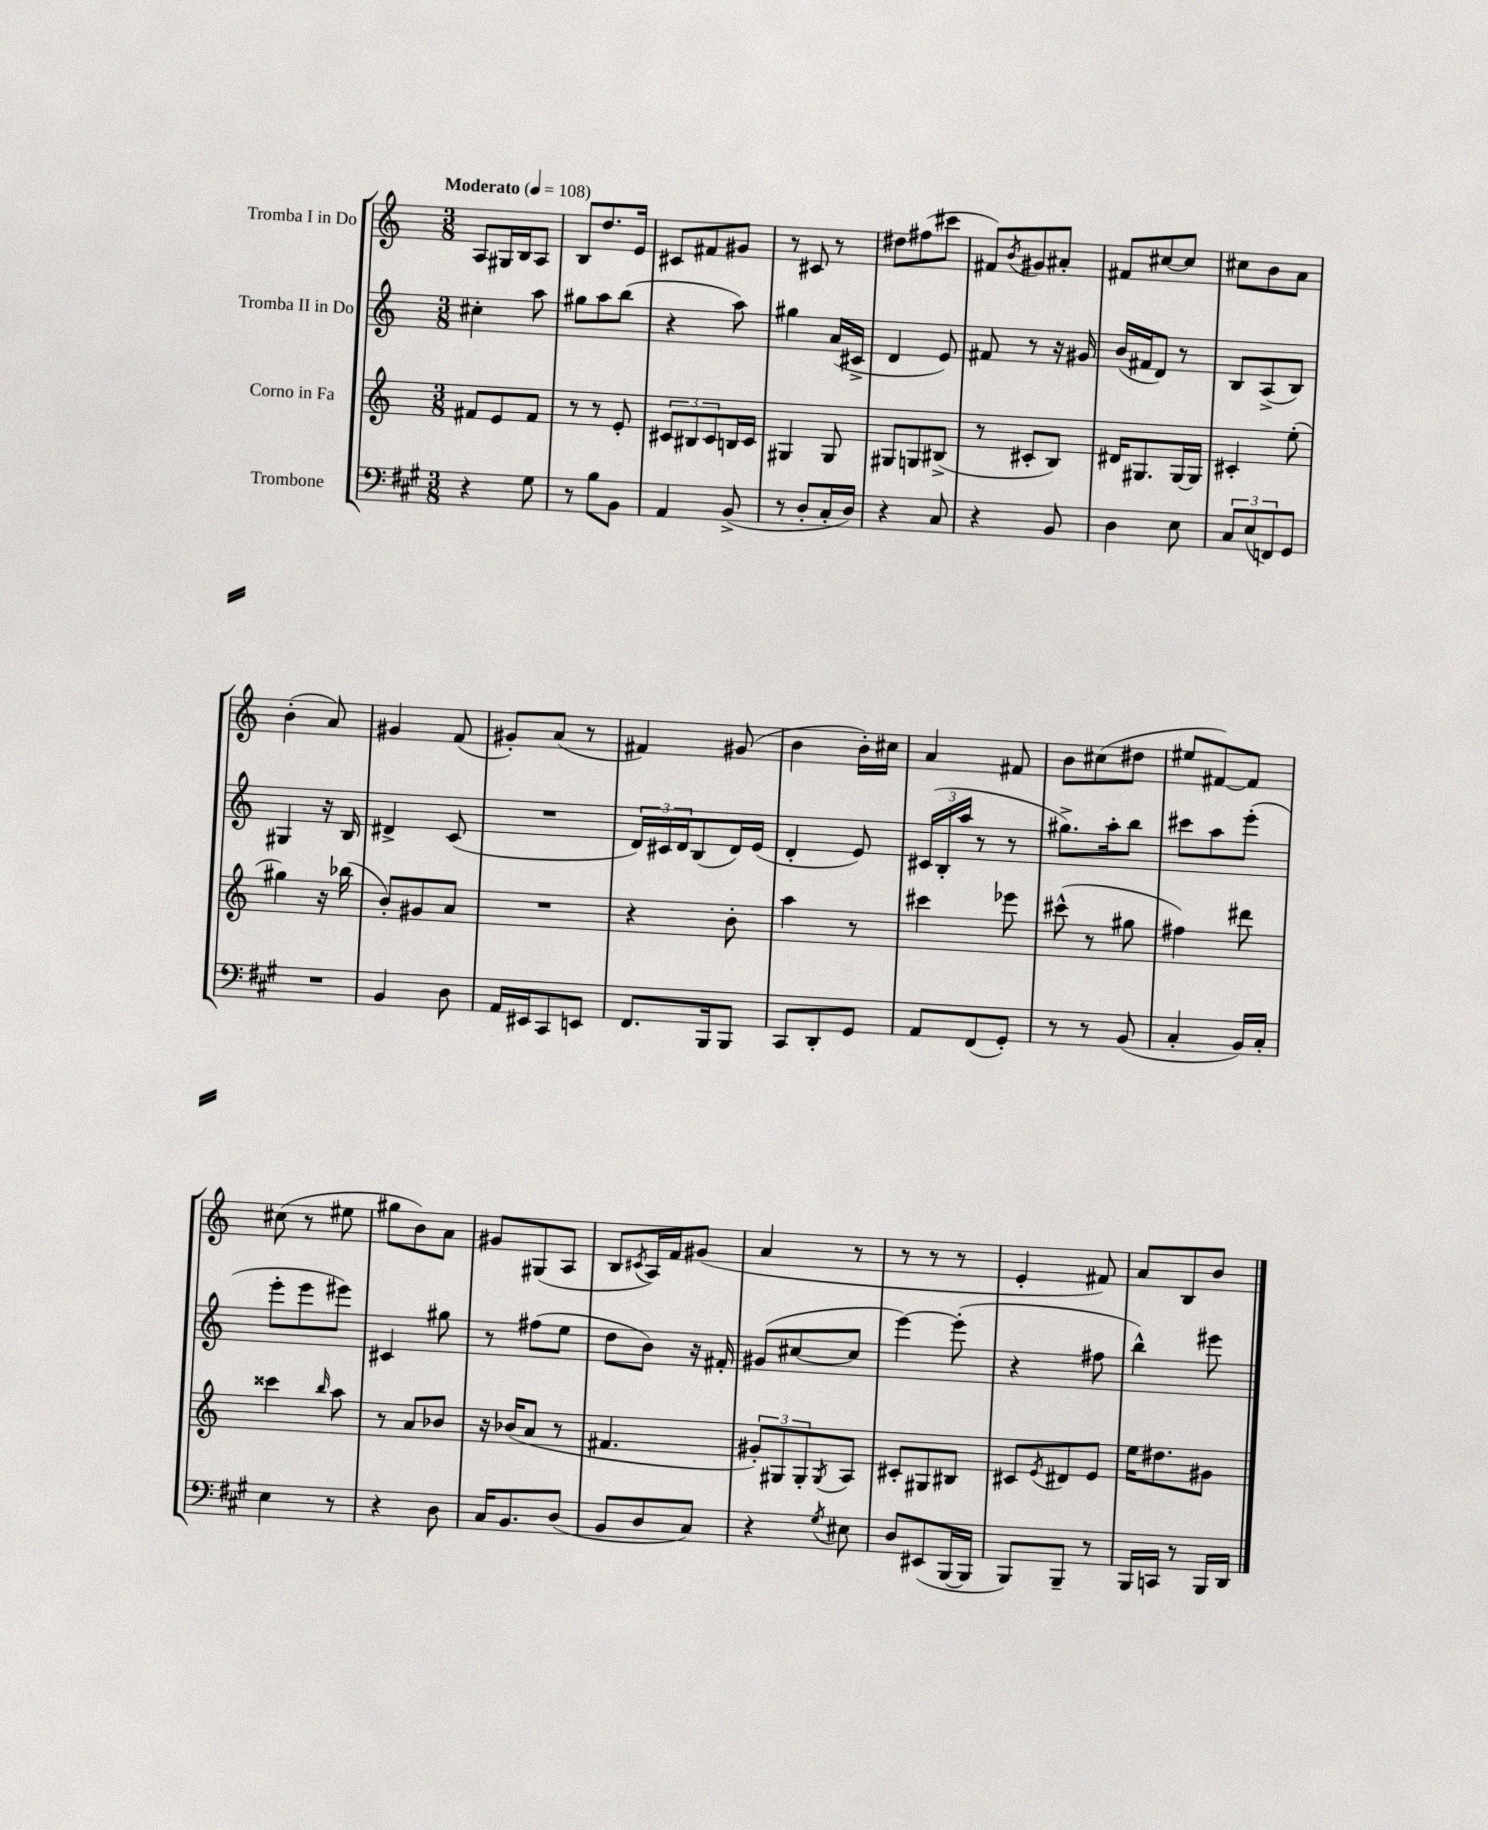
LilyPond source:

<<
\new StaffGroup <<
\new Staff = "s0" \with { instrumentName = "Tromba I in Do" } {
    \clef treble \key c \major \numericTimeSignature \time 3/8 \tempo "Moderato" 4 = 108
    a8 gis16 b16 a8 |
    b8 d''8. e'16 |
    cis'8 fis'8 gis'8 |
    r8 cis'8 r8 |
    dis''8 fis''8( cis'''8 |
    fis'8) \acciaccatura { b'8 } gis'8 ais'8-. |
    fis'8 cis''8~ cis''8 |
    cis''8 b'8 a'8 |
    b'4-.( a'8) |
    gis'4 f'8( |
    gis'8-.) a'8( r8 |
    fis'4) gis'8( |
    b'4 b'16-.) cis''16 |
    a'4 fis'8 |
    b'8 cis''8( dis''8 |
    eis''8 fis'8~) fis'8 |
    cis''8( r8 eis''8 |
    gis''8 b'8) a'8 |
    gis'8 gis8( a8 |
    b8 \acciaccatura { cis'8 } a16) f'16 gis'8( |
    a'4 r8 |
    r8 r8 r8 |
    e'4-. fis'8) |
    a'8 b8 b'8 \bar "|." |
}
\new Staff = "s1" \with { instrumentName = "Tromba II in Do" } {
    \clef treble \key c \major \numericTimeSignature \time 3/8
    cis''4-. a''8 |
    gis''8 a''8 b''8( |
    r4 a''8) |
    gis''4 a'16( cis'16-> |
    d'4 e'8) |
    fis'8 r8 r16 gis'16 |
    b'16( fis'16 d'8) r8 |
    b8 a8->( b8) |
    gis4 r16 b16 |
    dis'4-> c'8( |
    R4. |
    \tuplet 3/2 { d'16) cis'16 d'16 } b8( d'16) e'16( |
    d'4-. e'8) |
    \tuplet 3/2 { cis'16( b16-. a''16 } r8 r8 |
    gis''8.->) a''16-. b''8 |
    cis'''8 a''8 e'''8-.( |
    e'''8-. e'''8 eis'''8) |
    cis'4 gis''8 |
    r8 fis''8( e''8 |
    d''8 b'8) r16 fis'16-. |
    gis'8( cis''8~ cis''8 |
    e'''4~) e'''8-.( |
    r4 fis''8 |
    b''4-^) eis'''8 \bar "|." |
}
\new Staff = "s2" \with { instrumentName = "Corno in Fa" } {
    \clef treble \key c \major \numericTimeSignature \time 3/8
    fis'8 e'8 fis'8 |
    r8 r8 e'8-. |
    \tuplet 3/2 { cis'8 bis8 cis'8 } b16 cis'16 |
    gis4 gis8 |
    gis8 g8 bis8->( |
    r8 cis'8-. b8) |
    dis'16 gis8. gis16~ gis16 |
    cis'4-. e''8-.( |
    gis''4) r16 bes''16( |
    b'8-.) gis'8 a'8 |
    R4. |
    r4 b'8-. |
    a''4 r8 |
    cis'''4 ees'''8 |
    cis'''8-^( r8 gis''8 |
    fis''4) dis'''8 |
    cisis'''4 \grace { b''16 } a''8 |
    r8 a'8 bes'8 |
    r16 bes'16( a'8 r8 |
    fis'4. |
    \tuplet 3/2 { gis'8-.) gis8 gis8-. } \acciaccatura { gis8 } a8 |
    cis'8-. gis8 bis8 |
    cis'8 \acciaccatura { e'8 } dis'8 e'8 |
    e''16 dis''8. gis'8 \bar "|." |
}
\new Staff = "s3" \with { instrumentName = "Trombone" } {
    \clef bass \key a \major \numericTimeSignature \time 3/8
    r4 gis8 |
    r8 b8 b,8 |
    a,4 b,8->( |
    r8 d8-. cis16-. d16) |
    r4 cis8 |
    r4 b,8 |
    d4 e8 |
    \tuplet 3/2 { cis8 e8( f,8) } gis,8 |
    R4. |
    b,4 d8 |
    a,16 eis,16 cis,8 e,8 |
    fis,8. b,,16 b,,8 |
    cis,8 d,8-. gis,8 |
    a,8 fis,8( gis,8-.) |
    r8 r8 b,8( |
    cis4-. b,16) cis16-. |
    e4 r8 |
    r4 d8 |
    cis16 b,8. d8( |
    b,8 d8 cis8) |
    r4 \acciaccatura { gis8 } eis8 |
    d8 eis,8( b,,16~ b,,16 |
    b,,8) b,,8-- r8 |
    b,,16 c,16 r8 b,,16 d,16 \bar "|." |
}
>>
>>
\layout { \context { \Score \remove "Bar_number_engraver" } }
